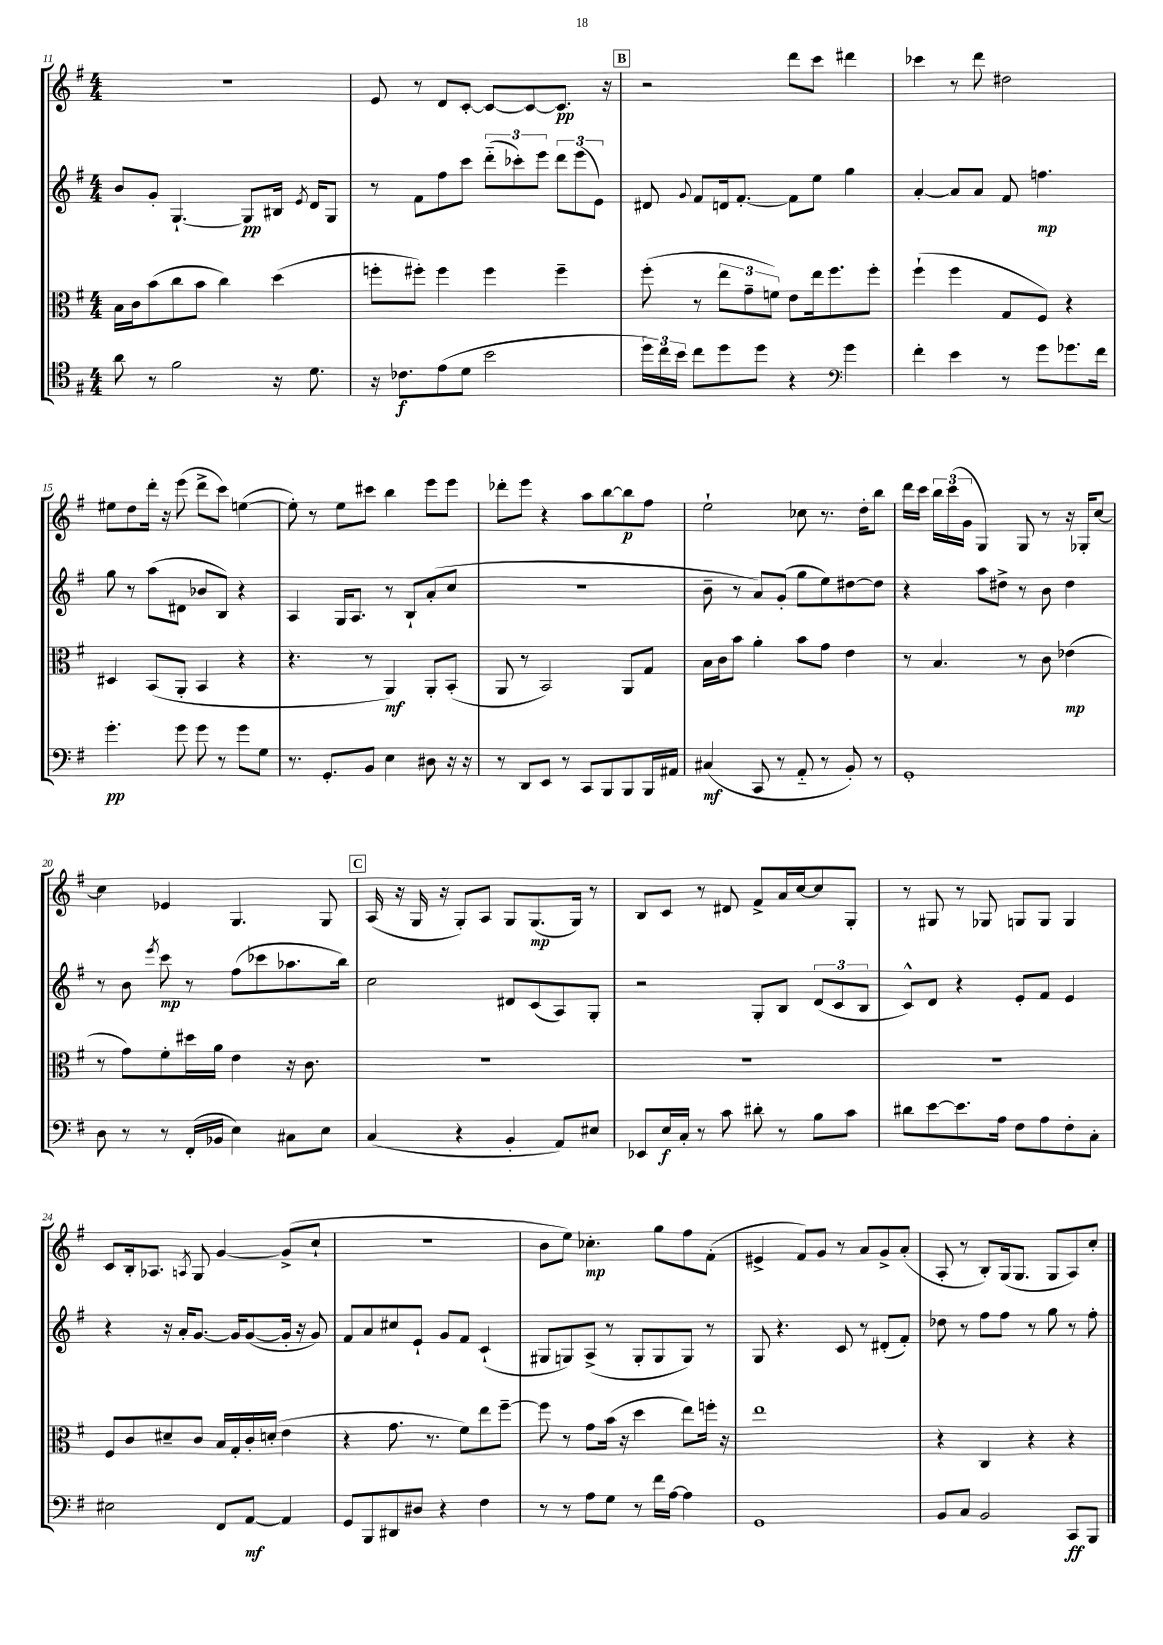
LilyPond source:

<<
\new StaffGroup <<
\new Staff = "s0" {
    \clef treble \key g \major \numericTimeSignature \time 4/4
    \autoBeamOff R1 |
    e'8 r8 d'8[ c'8]~-. c'8[~ c'8~ c'8.]\pp r16 |
    \mark \markup { \box "B" } r2 d'''8[ c'''8] dis'''4 |
    ces'''4 r8 d'''8 dis''2 |
    eis''8[ d''8 d'''16]-. r16 e'''8( d'''8[-> c'''8]) e''4~( |
    e''8-.) r8 e''8[ cis'''8] b''4 e'''8[ e'''8] |
    des'''8[-. e'''8] r4 a''8[ b''8~ b''8\p fis''8] |
    e''2-! ces''8 r8. d''16[-. b''8] |
    d'''16[ c'''16] \tuplet 3/2 { b''16[ c'''16( g'16] } g4) g8 r8 r16 ges16[-. c''8]~ |
    c''4 ees'4 g4. g8 |
    \mark \markup { \box "C" } a16( r16 g16 r16 g8[-.) a8] g8[ g8.\mp( g16]) r8 |
    b8[ c'8] r8 dis'8 fis'8[-> a'16 c''16~ c''8 g8]-. |
    r8 gis8 r8 ges8 g8[ g8] g4 |
    c'8[ b16-. aes8.] \acciaccatura { a8 } g8 g'4~ g'8[->( c''8]-! |
    R1 |
    b'8[ e''8]) ces''4.-.\mp g''8[ fis''8 fis'8]-.( |
    eis'4-> fis'8[) g'8] r8 a'8[ g'8-> a'8]-.( |
    a8-. r8 b8[-.) g16( g8.] g8[ a8) c''8]-. \bar "|." |
}
\new Staff = "s1" {
    \clef treble \key g \major \numericTimeSignature \time 4/4
    \autoBeamOff b'8[ g'8]-. g4.~-! g8[\pp bis16] \acciaccatura { e'8 } d'16[ g8] |
    r8 fis'8[ fis''8 c'''8] \tuplet 3/2 { d'''8[-_( ces'''8-.) e'''8] } \tuplet 3/2 { d'''8[ e'''8( e'8]) } |
    \mark \markup { \box "B" } dis'8 \appoggiatura { g'8 } fis'8[ d'16 fis'8.]~-. fis'8[ e''8] g''4 |
    a'4~-. a'8[ a'8] fis'8 f''4.\mp |
    g''8 r8 a''8[( dis'8] bes'8[ b8]) r4 |
    a4 g16[ a8.] r8 b8[-! a'8-.( c''8] |
    R1 |
    b'8-- r8 a'8[) g'8]-.( g''8[ e''8) dis''8~ dis''8] |
    r4 a''8[ dis''8]-> r8 b'8 dis''4 |
    r8 b'8 \acciaccatura { e'''8 } c'''8\mp r8 fis''8[( ces'''8 aes''8. b''16]) |
    \mark \markup { \box "C" } c''2 dis'8[ c'8( a8) g8]-. |
    r2 g8[-. b8] \tuplet 3/2 { d'8[( c'8 b8] } |
    c'8[-^) d'8] r4 e'8[-. fis'8] e'4 |
    r4 r16 a'16[-. g'8.]~ g'16[ g'8~( g'16]-. r16 g'8) |
    fis'8[ a'8 cis''8 e'8]-! g'8[ fis'8] c'4-!( |
    gis8[ g8) a8]->( r8 g8[-. g8 g8]) r8 |
    g8 r4. c'8 r8 dis'8[-.( fis'8]-.) |
    des''8 r8 fis''8[ fis''8] r8 g''8 r8 fis''8-. \bar "|." |
}
\new Staff = "s2" {
    \clef alto \key g \major \numericTimeSignature \time 4/4
    \autoBeamOff b16[ c'16 b'8( c''8 b'8] c''4) d''4( |
    f''8[-. fis''8]-.) fis''4 fis''4 fis''4-- |
    \mark \markup { \box "B" } fis''8-.( r8 \tuplet 3/2 { e''8[ g'8-- f'8]) } e'8[ e''16 fis''8. fis''8]-. |
    fis''4-!( fis''4 g8[ fis8]) r4 |
    dis4 b,8[( a,8]-. b,4 r4 |
    r4. r8 a,4\mf) a,8[-. b,8]-.( |
    a,8 r8 b,2) a,8[ g8] |
    b16[ c'16 b'8] a'4-. b'8[ g'8] e'4 |
    r8 b4. r8 c'8 ees'4\mp( |
    r8 g'8[) fis'8-. dis''16 a'16] e'4 r16 c'8. |
    \mark \markup { \box "C" } R1 |
    R1 |
    R1 |
    fis8[ c'8 dis'8-- c'8] b16[ g16-. c'16-. d'16]-.( e'4 |
    r4 g'8. r8. fis'8[) e''8 fis''8]~-- |
    fis''8 r8 g'8[ b'16]( r16 d''4 e''8[) f''16]-. r16 |
    e''1 |
    r4 c4 r4 r4 \bar "|." |
}
\new Staff = "s3" {
    \clef tenor \key g \major \numericTimeSignature \time 4/4
    \autoBeamOff a'8 r8 fis'2 r16 d'8. |
    r16 ces'8.[\f e'8( d'8] b'2 |
    \mark \markup { \box "B" } \tuplet 3/2 { d''16[) c''16 b'16] } c''8[ d''8 d''8] r4 \clef bass g'4 |
    fis'4-. e'4 r8 g'8[ ges'8. fis'16] |
    g'4.-.\pp g'8 g'8 r8 g'8[ g8] |
    r8. g,8.[-. b,8] e4 dis8 r16 r16 |
    r8 d,8[ e,8] r8 c,8[ b,,8 b,,8 b,,16 ais,16] |
    cis4\mf( c,8 r8 a,8-_ r8 b,8-.) r8 |
    g,1-. |
    d8 r8 r8 fis,16[-.( bes,16] e4) cis8[ e8] |
    \mark \markup { \box "C" } c4( r4 b,4-. a,8[) eis8] |
    ees,8[ e16\f c16]-. r8 c'8 dis'8-. r8 b8[ c'8] |
    dis'8[ e'8~ e'8. a16] fis8[ a8 fis8-. c8]-. |
    eis2 fis,8[ a,8]~\mf a,4 |
    g,8[ b,,8 dis,8 dis8] r4 fis4 |
    r8 r8 a8[ g8] r8 fis'16[ a16]~ a4 |
    g,1 |
    b,8[ c8] b,2 c,8[\ff b,,8] \bar "|." |
}
>>
>>
\layout { \context { \Score currentBarNumber = #11 } }
